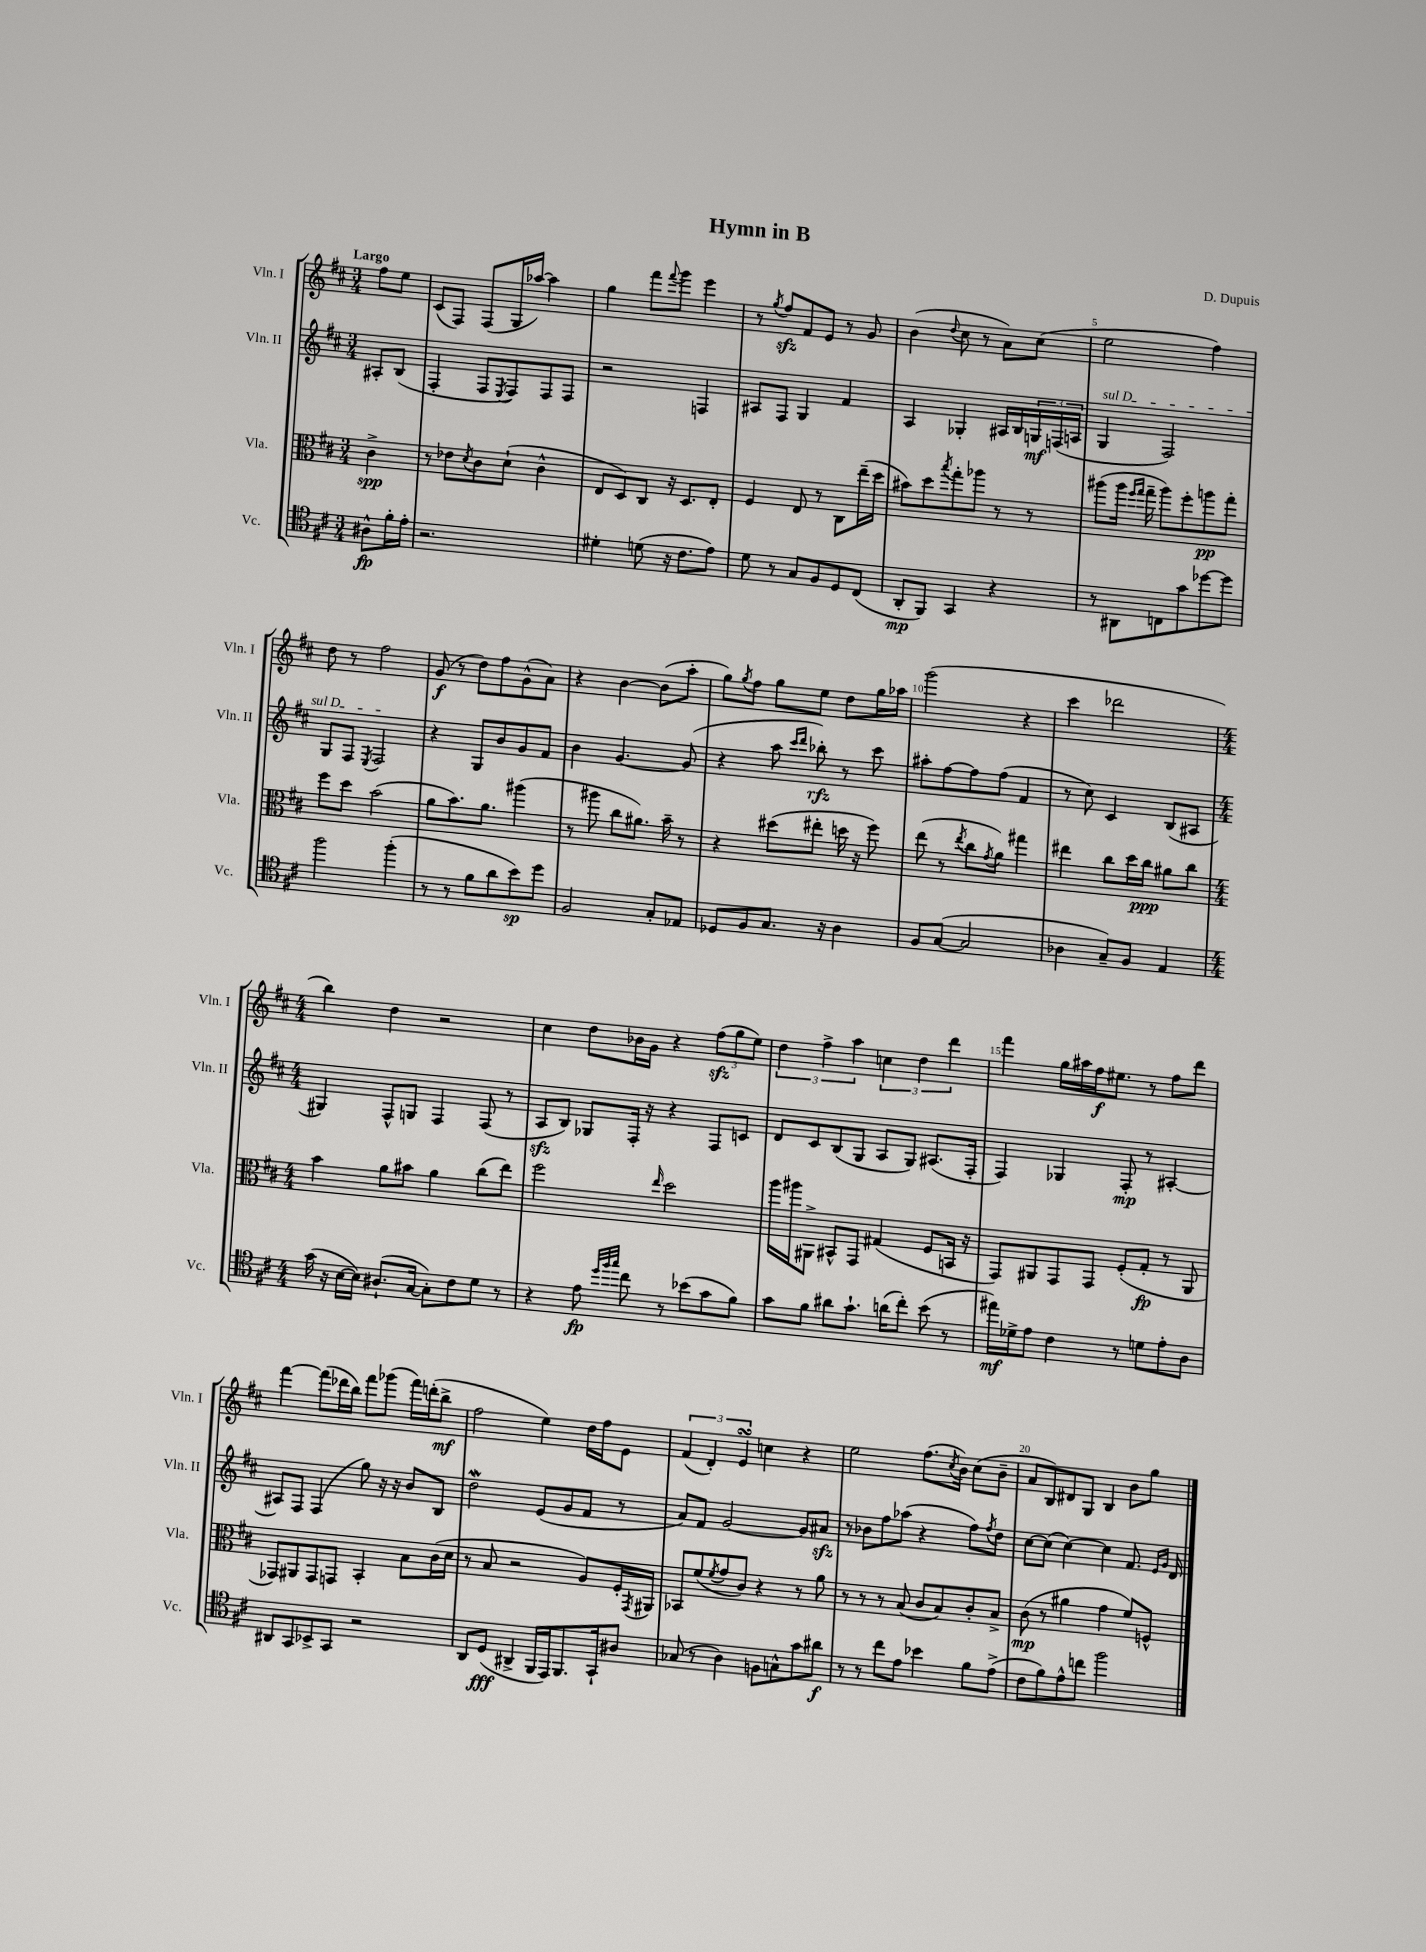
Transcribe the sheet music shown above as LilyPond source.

\header { title = "Hymn in B" composer = "D. Dupuis" }
<<
\new StaffGroup <<
\new Staff = "s0" \with { instrumentName = "Vln. I" shortInstrumentName = "Vln. I" } {
    \clef treble \key d \major \numericTimeSignature \time 3/4 \partial 4 \tempo "Largo"
    fis''8 e''8 |
    cis'8( fis8) fis8( g16 aes''16~) aes''4 |
    g''4 fis'''8 \appoggiatura { fis'''8 } g'''8 e'''4 |
    r8 \acciaccatura { g''8 } fis''8\sfz fis'8 e'8 r8 g'8 |
    b'4( \appoggiatura { d''8 } cis''8 r8 a'8) cis''8( |
    e''2 fis''4) |
    d''8 r8 fis''2 |
    g'8\f( r8 d''8) fis''8 g'8-^( a'8) |
    r4 b'4~ b'8( a''8-. |
    g''8) \acciaccatura { g''8 } fis''8 g''8 e''8 d''8 g''16 aes''16 |
    g'''2( r4 |
    cis'''4 des'''2 |
    \numericTimeSignature \time 4/4 b''4) d''4 r2 |
    cis''4 d''8 bes'16 g'16 r4 \tuplet 3/2 { fis''8\sfz( g''8 e''8) } |
    \tuplet 3/2 { d''4 fis''4-> a''4 } \tuplet 3/2 { c''4 d''4 d'''4 } |
    fis'''4 g''16 ais''16 fis''16\f eis''8. r8 fis''8 d'''8 |
    fis'''4~ fis'''8( des'''16 b''16) fis'''8 ges'''8( fis'''16) d'''16-.( b''8->\mf |
    fis''2 e''4) d''16 fis''16 e'8 |
    \tuplet 3/2 { fis'4( d'4-.) e'4\turn } c''4 r4 |
    e''2 fis''8.( \acciaccatura { cis''8 } b'16) cis''8( b'8-- |
    a'8 b8) dis'8 g8 b4 b'8 g''8 \bar "|." |
}
\new Staff = "s1" \with { instrumentName = "Vln. II" shortInstrumentName = "Vln. II" } {
    \clef treble \key d \major \numericTimeSignature \time 3/4 \partial 4
    ais8-. b8( |
    fis4-. fis8 \acciaccatura { e8 } fis8) fis8 fis8 |
    r2 f4 |
    ais8 fis8 g4 fis'4 |
    a4 ges4-. ais16 b16 \tuplet 3/2 { g16\mf f16( a16 } |
    \once \override TextSpanner.bound-details.left.text = \markup { \italic "sul D" } g4\startTextSpan fis2) |
    g8 fis8 \acciaccatura { e8 } fis2\stopTextSpan |
    r4 g8 b'8 g'8 fis'8 |
    b'4 g'4.~ g'8( |
    r4 a''8 \grace { cis'''16 d'''16 } bes''8-.\rfz) r8 cis'''8 |
    ais''8-. fis''8~ fis''8 fis''8( fis'4 |
    r8 cis''8) cis'4 b8( ais8 |
    \numericTimeSignature \time 4/4 gis4) fis8-^ g8 fis4 fis8( r8 |
    a8\sfz b8) ges8 fis16-. r16 r4 fis8 c'8 |
    d'8 cis'8 b8( g8 a8 g8) ais8.( fis16-. |
    fis4) ges4 fis8-.\mp r8 ais4~-. |
    ais8 fis8 fis4( g''8) r16 r16 b'8 b8 |
    d''2\mordent e'8( g'8 fis'8 r8 |
    a'8) fis'8 g'2~ g'8 ais'8\sfz |
    r8 bes'8 fis''8 aes''8( r4 fis''8) \acciaccatura { fis''8 } d''8 |
    cis''8~ cis''8( cis''4~) cis''4 fis'8. \grace { e'16 g'16 } d'16 \bar "|." |
}
\new Staff = "s2" \with { instrumentName = "Vla." shortInstrumentName = "Vla." } {
    \clef alto \key d \major \numericTimeSignature \time 3/4 \partial 4
    cis'4->\spp |
    r8 ees'8 \acciaccatura { d'8 } cis'8 d'8-!( cis'4-^ |
    e8 d8) cis8 r16 d8. e8-. |
    fis4 e8 r8 cis8 e''16--( d''16 |
    bis'8) d''8 \acciaccatura { b''8 } g''8-. aes''8 r8 r8 |
    ais''8( ais''16 \grace { fis''16 g''16 } g''16-- ais''8) fis''8-. a''8\pp g''8-. |
    fis''8 d''8 b'2( |
    a'8 b'8.) a'8. ais''4( |
    r8 ais''8 cis''8 ais'8.) b'16-- r8 |
    r4 dis''8( eis''8-. d''16 r16 fis''8) |
    e''8( r8 \acciaccatura { e''8 } cis''8 \acciaccatura { g'8 } a'8) gis''4 |
    eis''4 cis''8 d''16 cis''16\ppp ais'8 cis''8 |
    \numericTimeSignature \time 4/4 b'4 a'8 bis'8 a'4 cis''8( e''8) |
    fis''2 \grace { e''16 } d''2 |
    a''16 ais''16 ais,8-> bis,8-^ g,8 gis4( fis8 b,16 r16 |
    g,8) ais,8 g,8 g,8 fis8-.( g8-.\fp r8 ais,8 |
    ges,8) ais,8 ges,8 g,8 b,4-. b8 cis'16( d'16 |
    r8 b8 r2 a8) fis16-. \acciaccatura { g,8 } ais,16 |
    bes,8 fis'8( \acciaccatura { fis'8 } g'8 cis'8) r4 r8 a'8 |
    r8 r8 r8 b8( cis'8 b8) cis'8-. b8-> |
    cis'8\mp( r8 ais'4 g'4 fis'8) f8-^ \bar "|." |
}
\new Staff = "s3" \with { instrumentName = "Vc." shortInstrumentName = "Vc." } {
    \clef tenor \key d \major \numericTimeSignature \time 3/4 \partial 4
    ais8-^\fp fis'16-. e'16-. |
    r2. |
    dis'4-. d'8( r16 cis'8. e'8) |
    d'8 r8 g8 fis8 d8 cis8( |
    a,8-.\mp fis,8) g,4 r4 |
    r8 ais,8 c8 g'8 des''8~ des''8 |
    fis''2 fis''4-.( |
    r8 r8 fis'8 a'8 b'8\sp) d''8 |
    fis2 g8-. ees8 |
    des8 fis8 g8. r16 a4 |
    fis8 g8~( g2 |
    aes4 g8--) fis8 e4 |
    \numericTimeSignature \time 4/4 g'16( r16 b16~ b16) ais8.-!( g16~ g8-.) cis'8 d'8 r8 |
    r4 e'8\fp \grace { d''32 fis''32 g''32 } cis''8 r8 bes'8( g'8 fis'8) |
    g'8 fis'8 ais'8 g'8.-! a'16( cis''8-.) b'8( r8 |
    eis''16\mf) des'16-> e'8 cis'4 r8 d'8 e'8-. a8 |
    ais,8 g,8 bes,8-> g,8 r2 |
    a,8 d8\fff( ais,4-> fis,16 e,16) fis,8. g,16-! ais8 |
    ges8( r8 a4) f8 g8-^ g'8 ais'8\f |
    r8 r8 cis''8 e'8 bes'4 fis'8 e'8->( |
    cis'8 fis'8) e'8-^ c''8 fis''2 \bar "|." |
}
>>
>>
\layout { \context { \Score \override BarNumber.break-visibility = ##(#f #t #t) barNumberVisibility = #(every-nth-bar-number-visible 5) } }
